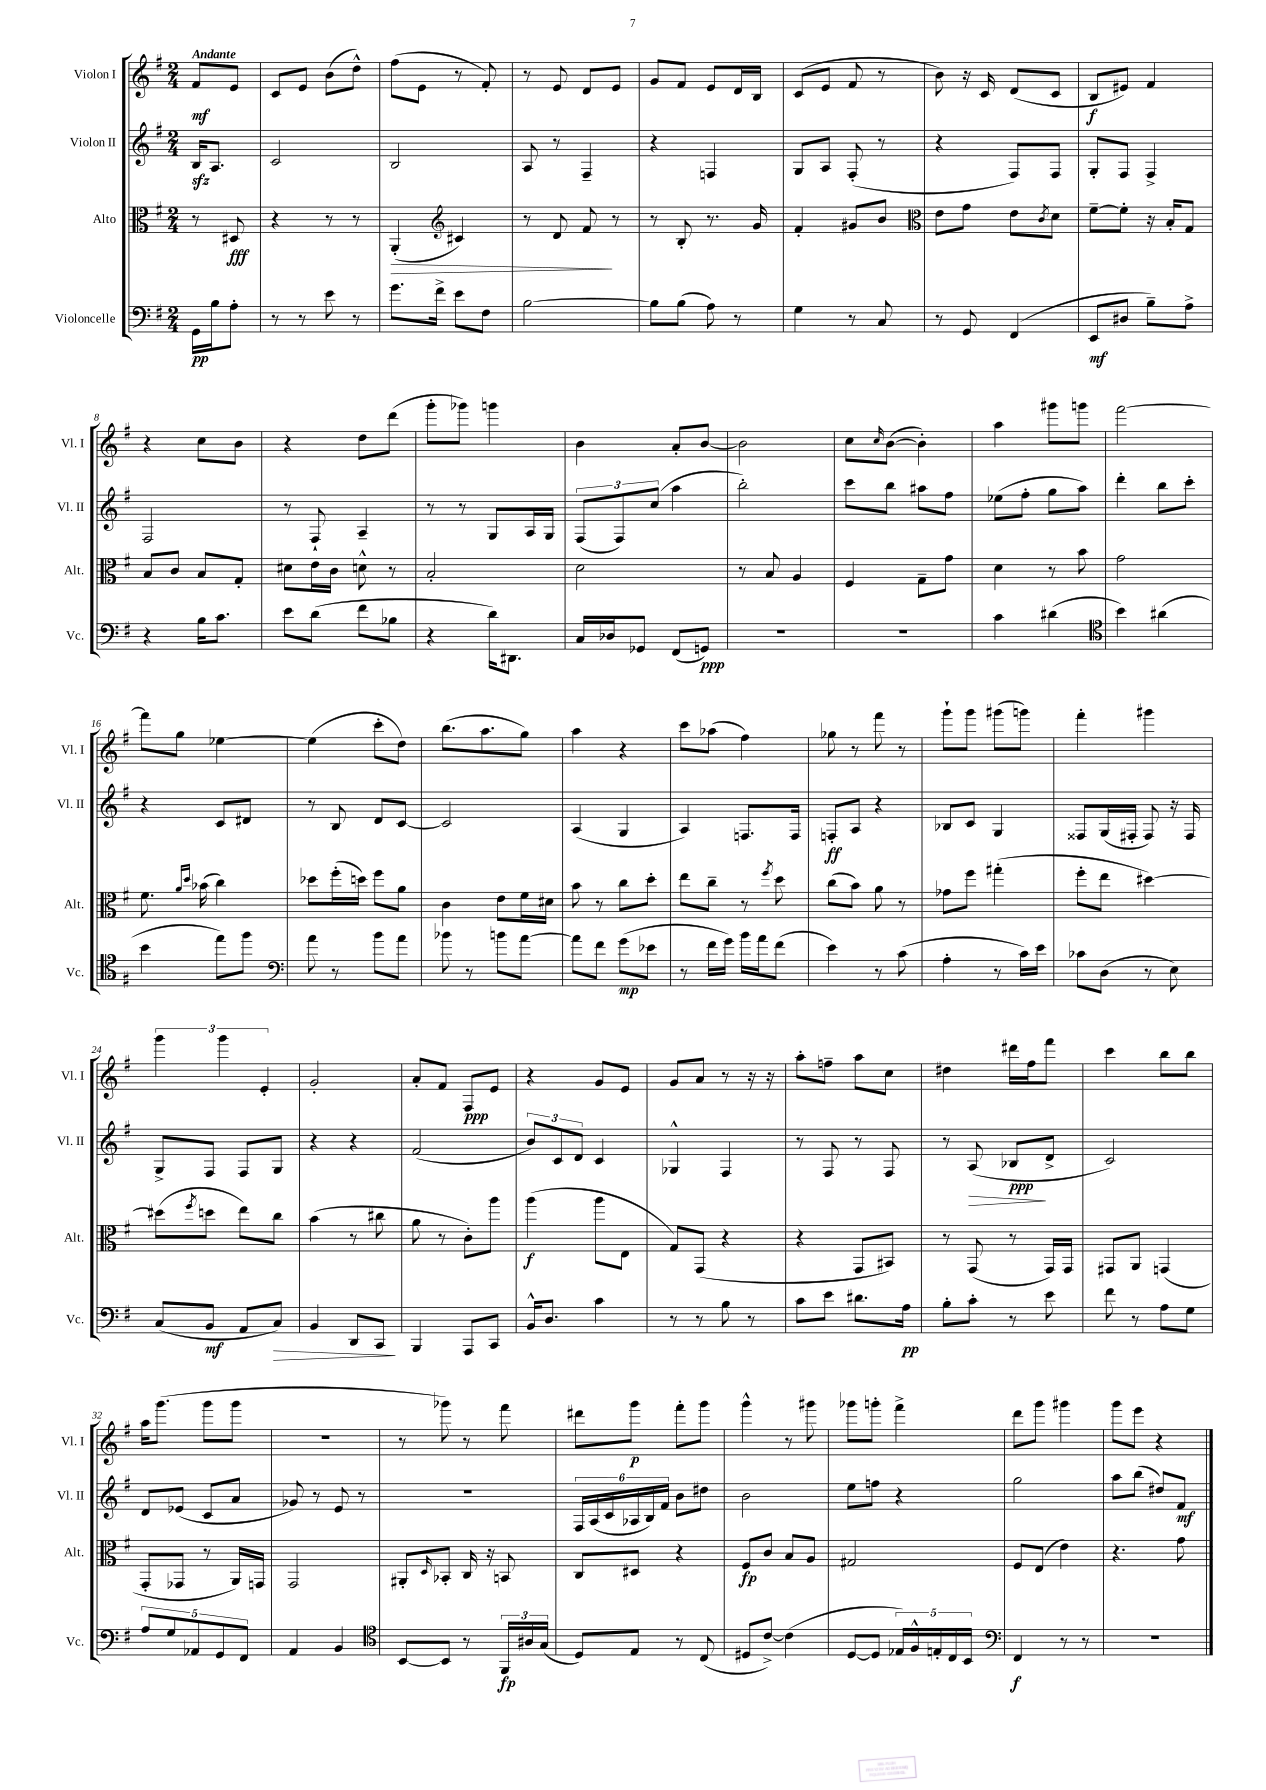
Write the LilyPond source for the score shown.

<<
\new StaffGroup <<
\new Staff = "s0" \with { instrumentName = "Violon I" shortInstrumentName = "Vl. I" } {
    \clef treble \key g \major \numericTimeSignature \time 2/4 \partial 4 \tempo "Andante"
    fis'8\mf e'8 |
    c'8 e'8 b'8( d''8-^) |
    fis''8( e'8 r8 fis'8-.) |
    r8 e'8 d'8 e'8 |
    g'8 fis'8 e'8 d'16 b16 |
    c'8( e'8 fis'8 r8 |
    b'8) r16 c'16 d'8( c'8 |
    b8\f eis'8) fis'4 |
    r4 c''8 b'8 |
    r4 d''8 d'''8( |
    g'''8-. ges'''8) g'''4 |
    b'4 a'8-. b'8~ |
    b'2 |
    c''8 \grace { c''16 } b'8~( b'4-.) |
    a''4 gis'''8 g'''8 |
    fis'''2~ |
    fis'''8 g''8 ees''4~ |
    ees''4( c'''8-. d''8) |
    b''8.( a''8. g''8) |
    a''4 r4 |
    c'''8 aes''8( fis''4) |
    ges''8 r8 fis'''8 r8 |
    g'''8-! g'''8 gis'''8( g'''8) |
    fis'''4-. gis'''4 |
    \tuplet 3/2 { g'''4 g'''4 e'4-. } |
    g'2-. |
    a'8-. fis'8 fis8\ppp e'8 |
    r4 g'8 e'8 |
    g'8 a'8 r8 r16 r16 |
    a''8-. f''8-- a''8 c''8 |
    dis''4 dis'''16 fis''16 fis'''8 |
    c'''4 b''8 b''8 |
    a''16 g'''8.( g'''8 g'''8 |
    r2 |
    r8 ges'''8) r8 fis'''8 |
    dis'''8 g'''8\p fis'''8-. g'''8 |
    g'''4-^ r8 gis'''8 |
    ges'''8 g'''8-. fis'''4-> |
    d'''8 g'''8 gis'''4 |
    g'''8 e'''8 r4 \bar "|." |
}
\new Staff = "s1" \with { instrumentName = "Violon II" shortInstrumentName = "Vl. II" } {
    \clef treble \key g \major \numericTimeSignature \time 2/4 \partial 4
    b16\sfz a8. |
    c'2 |
    b2 |
    a8 r8 fis4-- |
    r4 f4 |
    g8 a8 fis8-.( r8 |
    r4 fis8) fis8 |
    g8-. fis8 fis4-> |
    fis2 |
    r8 fis8-! a4-- |
    r8 r8 g8 a16 g16 |
    \tuplet 3/2 { fis8( fis8) c''8( } a''4 |
    b''2-.) |
    c'''8 b''8 ais''8 fis''8 |
    ees''8( fis''8-. g''8 a''8) |
    d'''4-. b''8 c'''8-. |
    r4 c'8 dis'8 |
    r8 b8 d'8 c'8~ |
    c'2 |
    a4( g4 |
    a4) f8. f16 |
    f8-.\ff a8 r4 |
    bes8 c'8 g4 |
    fisis8 g16( fis16-. fis8) r16 fis16 |
    g8-> fis8 fis8 g8 |
    r4 r4 |
    fis'2( |
    \tuplet 3/2 { b'8) c'8 d'8 } c'4 |
    ges4-^ fis4 |
    r8 fis8 r8 fis8 |
    r8 a8\>( bes8\ppp\! d'8-> |
    c'2) |
    d'8 ees'8( c'8 a'8 |
    ges'8) r8 e'8 r8 |
    R2 |
    \tuplet 6/4 { fis16 a16( c'16 aes16 b16) fis'16 } b'8 dis''8 |
    b'2 |
    e''8 f''8 r4 |
    g''2 |
    a''8 b''8( dis''8) fis'8\mf \bar "|." |
}
\new Staff = "s2" \with { instrumentName = "Alto" shortInstrumentName = "Alt." } {
    \clef alto \key g \major \numericTimeSignature \time 2/4 \partial 4
    r8 dis8\fff |
    r4 r8 r8 |
    a,4-.\>( \clef treble cis'4) |
    r8 d'8 fis'8\! r8 |
    r8 b8-. r8. g'16 |
    fis'4-. gis'8 b'8 |
    \clef alto e'8 g'8 e'8 \acciaccatura { c'8 } d'8 |
    fis'8~-- fis'8-. r16 b16-. g8 |
    b8 c'8 b8 g8-. |
    dis'8 e'16 c'16 d'8-^ r8 |
    b2-. |
    d'2 |
    r8 b8 a4 |
    fis4 g8-- g'8 |
    d'4 r8 b'8 |
    g'2 |
    fis'8. \grace { a'16 d''16 } bes'16( c''4) |
    des''8 fis''16-.( d''16) fis''8 a'8 |
    c'4 e'8 fis'16 dis'16 |
    b'8 r8 c''8 d''8-. |
    e''8 c''8-- r8 \acciaccatura { fis''8 } d''8 |
    c''8( b'8) a'8 r8 |
    ges'8 fis''8 gis''4-.( |
    fis''8-. e''8 dis''4~) |
    dis''8( \acciaccatura { fis''8 } d''8 e''8) c''8 |
    b'4( r8 cis''8 |
    a'8 r8 c'8-.) a''8 |
    a''4\f( a''8 e8 |
    g8) g,8( r4 |
    r4 g,8 bis,8) |
    r8 g,8( r8 g,16) g,16 |
    gis,8 a,8 g,4( |
    g,8-. ges,8 r8 a,16) g,16 |
    g,2 |
    ais,8-. \grace { d16 } bes,8-. c16 r16 b,8 |
    c8 dis8 r4 |
    fis8\fp c'8 b8 a8 |
    gis2 |
    fis8 e8( e'4) |
    r4. g'8 \bar "|." |
}
\new Staff = "s3" \with { instrumentName = "Violoncelle" shortInstrumentName = "Vc." } {
    \clef bass \key g \major \numericTimeSignature \time 2/4 \partial 4
    g,16\pp b16 a8-. |
    r8 r8 e'8 r8 |
    g'8. fis'16-> e'8 fis8 |
    b2~ |
    b8 b8( a8) r8 |
    g4 r8 c8 |
    r8 g,8 fis,4( |
    e,8\mf dis8 b8--) a8-> |
    r4 b16 c'8. |
    e'8 d'8( fis'8 bes8 |
    r4 d'16) dis,8. |
    c16 des16 ges,8 fis,8( g,8\ppp) |
    R2 |
    R2 |
    c'4 dis'4( |
    \clef tenor b'4) ais'4( |
    b'4 e''8) fis''8 |
    \clef bass a'8 r8 b'8 a'8 |
    bes'8 r8 b'8 a'8~ |
    a'8 fis'8 g'8\mp( ees'8 |
    r8 fis'16 g'16) b'16 a'16 fis'8( |
    e'4) r8 c'8( |
    a4-. r8 c'16) e'16 |
    ces'8 d8( r8 e8) |
    c8( b,8\mf a,8 c8\>) |
    b,4 d,8 c,8\! |
    b,,4 a,,8 c,8 |
    b,16-^ d8. c'4 |
    r8 r8 b8 r8 |
    c'8 e'8 dis'8. a16\pp |
    b8-. c'8-. r8 e'8 |
    fis'8 r8 a8 g8 |
    \tuplet 5/4 { a8 g8 aes,8 g,8 fis,8 } |
    a,4 b,4 |
    \clef tenor b,8~ b,8 r8 \tuplet 3/2 { fis,16\fp ais16 g16( } |
    d8) e8 r8 c8( |
    dis8 c'8~->) c'4( |
    d8~ d8 \tuplet 5/4 { ees16) fis16-^ e16-. c16 b,16 } |
    \clef bass fis,4\f r8 r8 |
    R2 \bar "|." |
}
>>
>>
